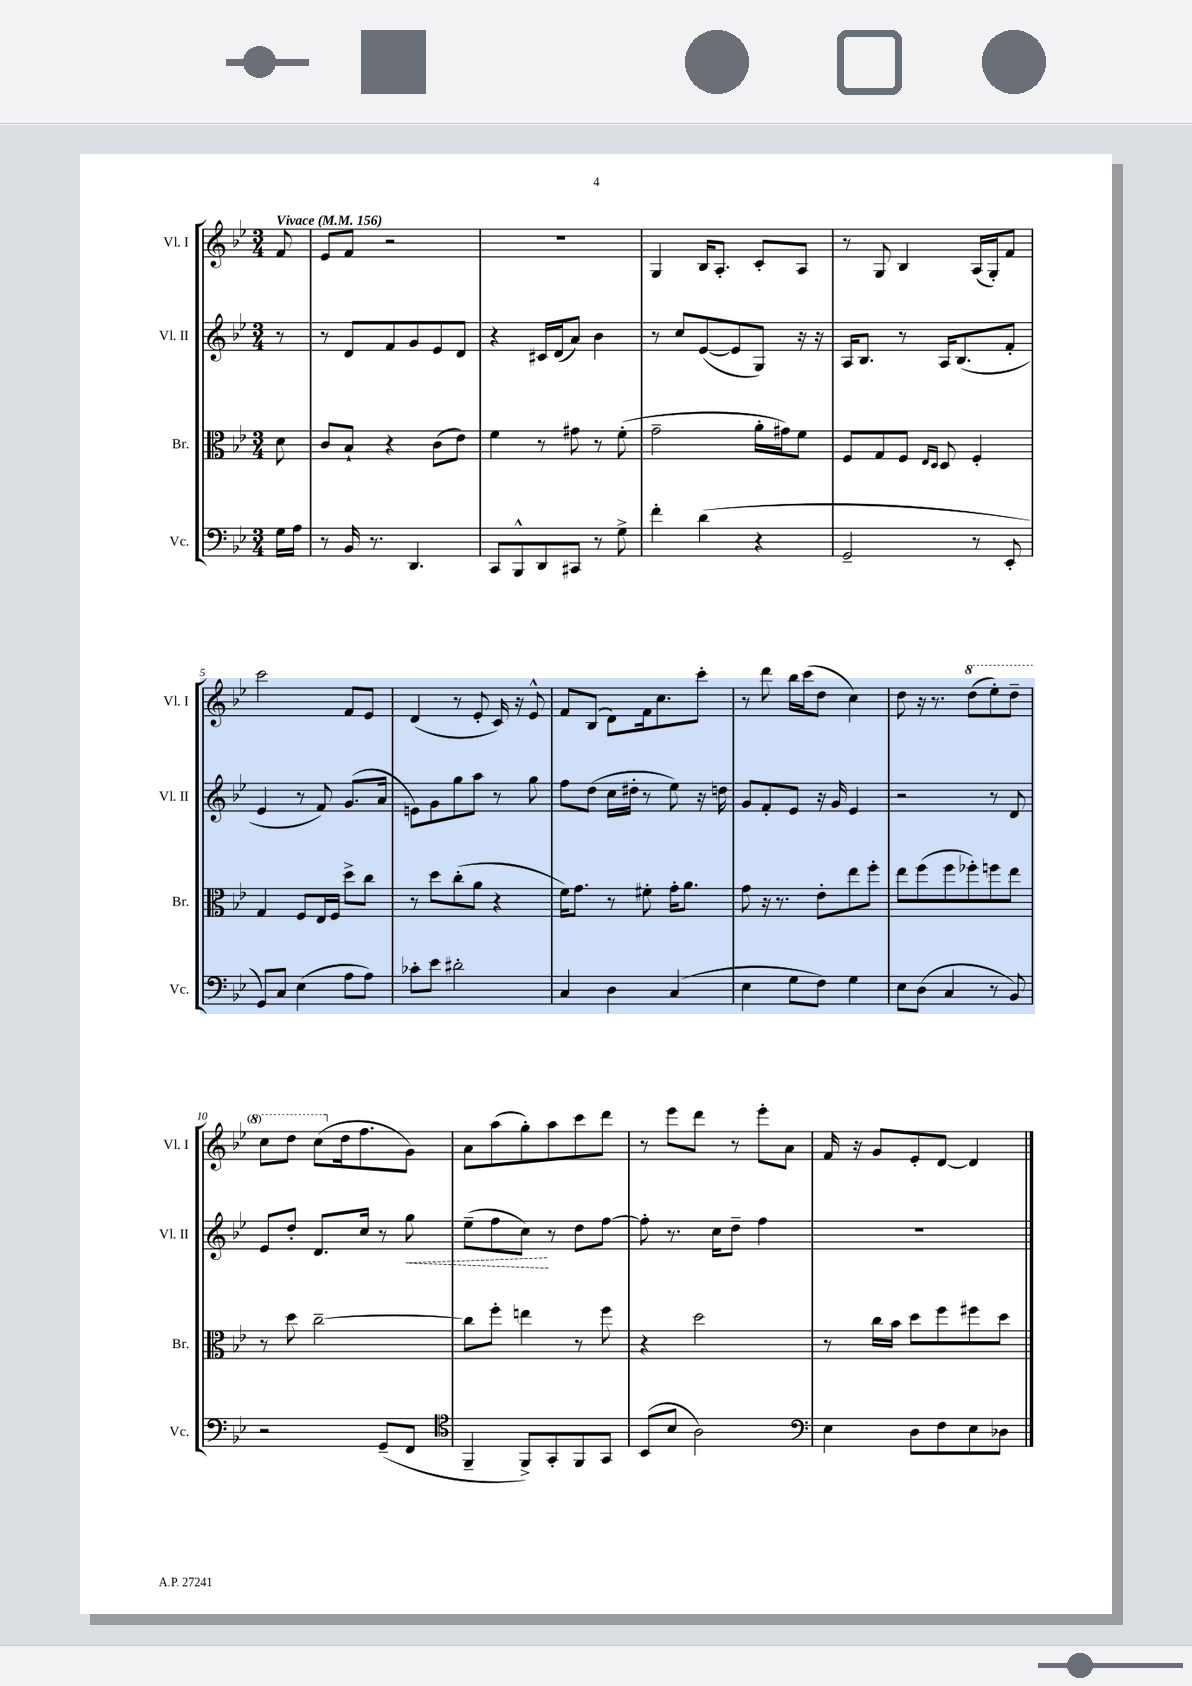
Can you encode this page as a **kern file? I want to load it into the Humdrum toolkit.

**kern	**kern	**kern	**kern
*staff4	*staff3	*staff2	*staff1
*clefF4	*clefC3	*clefG2	*clefG2
*k[b-e-]	*k[b-e-]	*k[b-e-]	*k[b-e-]
*M3/4	*M3/4	*M3/4	*M3/4
*MM156	*MM156	*MM156	*MM156
16G\LL	8d\	8r	8f/
16A\JJ	.	.	.
=	=	=	=
8r	8c/L	8r	8e-/L
16BB-/	8B-`/J	8d/L	8f/J
8.r	.	.	.
.	4r	8f/	2r
4.DD/	.	8g/	.
.	(8c\L	8e-/	.
.	8e-\J)	8d/J	.
=	=	=	=
8CC/L	4f\	4r	2.r
8BBB-^^/	.	.	.
8DD/	8r	16c#/LL	.
.	.	(16d/J	.
8CC#/J	8g#\	8a/J)	.
8r	8r	4b-\	.
8G^\	(8f'\	.	.
=	=	=	=
4f'\	2g~\	8r	4G/
.	.	8cc/L	.
(4d\	.	([8e-/	16B-/LK
.	.	.	8.A'/J
.	.	8e-/]	.
4r	16a'\LL	8G/J)	8c'/L
.	16g#\J)	.	.
.	8f\J	16r	8A/J
.	.	16r	.
=	=	=	=
2GG~/	8F/L	16A/LK	8r
.	.	8.B-/J	.
.	8G/	.	8G/
.	8F/J	8r	4B-/
.	16qqE-/LL	.	.
.	16qqD/JJ	.	.
.	8D/	16A/LK	.
.	.	(8.B-/	.
8r	4F'/	.	(16A/LL
.	.	.	16G'/J)
8EE-'/	.	8f'/J	8f/J
=	=	=	=
8GG/L)	4G/	4e-/	2ccc\
8C/J	.	.	.
(4E-\	8F/L	8r	.
.	16E-/L	8f/)	.
.	16F/JJ	.	.
8A\L	8dd^\L	(8.g/L	8f/L
8A\J)	8cc\J	.	8e-/J
.	.	16a/Jk	.
=	=	=	=
8c-'\L	8r	8e\L)	(4d/
8e-\J	8dd\L	8g\	.
2d#'\	(8cc'\	8gg\	8r
.	8a\J	8aa\J	8e-'/
.	4r	8r	16c/)
.	.	.	16r
.	.	8gg\	8e-^^/
=	=	=	=
4C/	16f\LK)	8ff\L	8f/L
.	8.g\J	.	.
.	.	(8dd\J	(8B-/J
4D\	8r	16cc\LL	8d\L)
.	.	16dd#'\JJ	.
.	8f#'\	8r	16f\k
.	.	.	8.cc\
(4C/	16g'\LK	8ee-\)	.
.	8.a\J	.	.
.	.	16r	8ccc'\J
.	.	16dd\	.
=	=	=	=
4E-\	8g\	8g/L	8r
.	16r	8f'/	8ddd\
.	8.r	.	.
8G\L	.	8e-/J	16bb-\LL
.	.	.	(16ccc\J
8F\J)	8e-'\L	16r	8dd\J
.	.	16g/	.
4G\	8ee-\	4e-/	4cc\)
.	8ff'\J	.	.
=	=	=	=
8E-\L	8ee-\L	2r	8dd\
(8D\J	(8ff\	.	16r
.	.	.	8.r
4C/	8ff\	.	.
.	8ff-'\)	.	(8ddd\L
8r	8ff\	8r	8eee-'\)
8BB-/)	8ee-\J	8d/	8ddd~\J
=	=	=	=
2r	8r	8e-/L	8ccc\L
.	8dd\	8dd'/J	8ddd\J
.	[2cc~\	8.d/L	(8ccc\L
.	.	.	16dd\k
.	.	16cc/Jk	8.ff\
(8GG~/L	.	8r	.
8FF/J	.	8gg\	8g\J)
=	=	=	=
*clefC4	*	*	*
4FF~/	8cc\]L	(8ee-~\L	8a\L
.	8ff'\J	8ff\	(8aa\
8FF^/L)	4ee\	8cc\J)	8gg'\)
8GG'/	.	8r	8aa\
8FF/	8r	8dd\L	8ccc\
8GG/J	8ff\	[8ff\J	8ddd\J
=	=	=	=
(8BB-/L	4r	8ff'\]	8r
8B-/J	.	8.r	8eee-\L
2A\)	2dd\	.	8ddd\J
.	.	16cc\LK	.
.	.	8dd~\J	8r
.	.	4ff\	8eee-'\L
.	.	.	8a\J
=	=	=	=
*clefF4	*	*	*
4E-\	8r	2.r	16f/
.	.	.	16r
.	16cc\LL	.	8g/L
.	16b-\JJ	.	.
8D\L	8dd\L	.	8e-'/
8F\	8ff\	.	[8d/J
8E-\	8ff#\	.	4d/]
8D-\J	8dd\J	.	.
==	==	==	==
*-	*-	*-	*-
